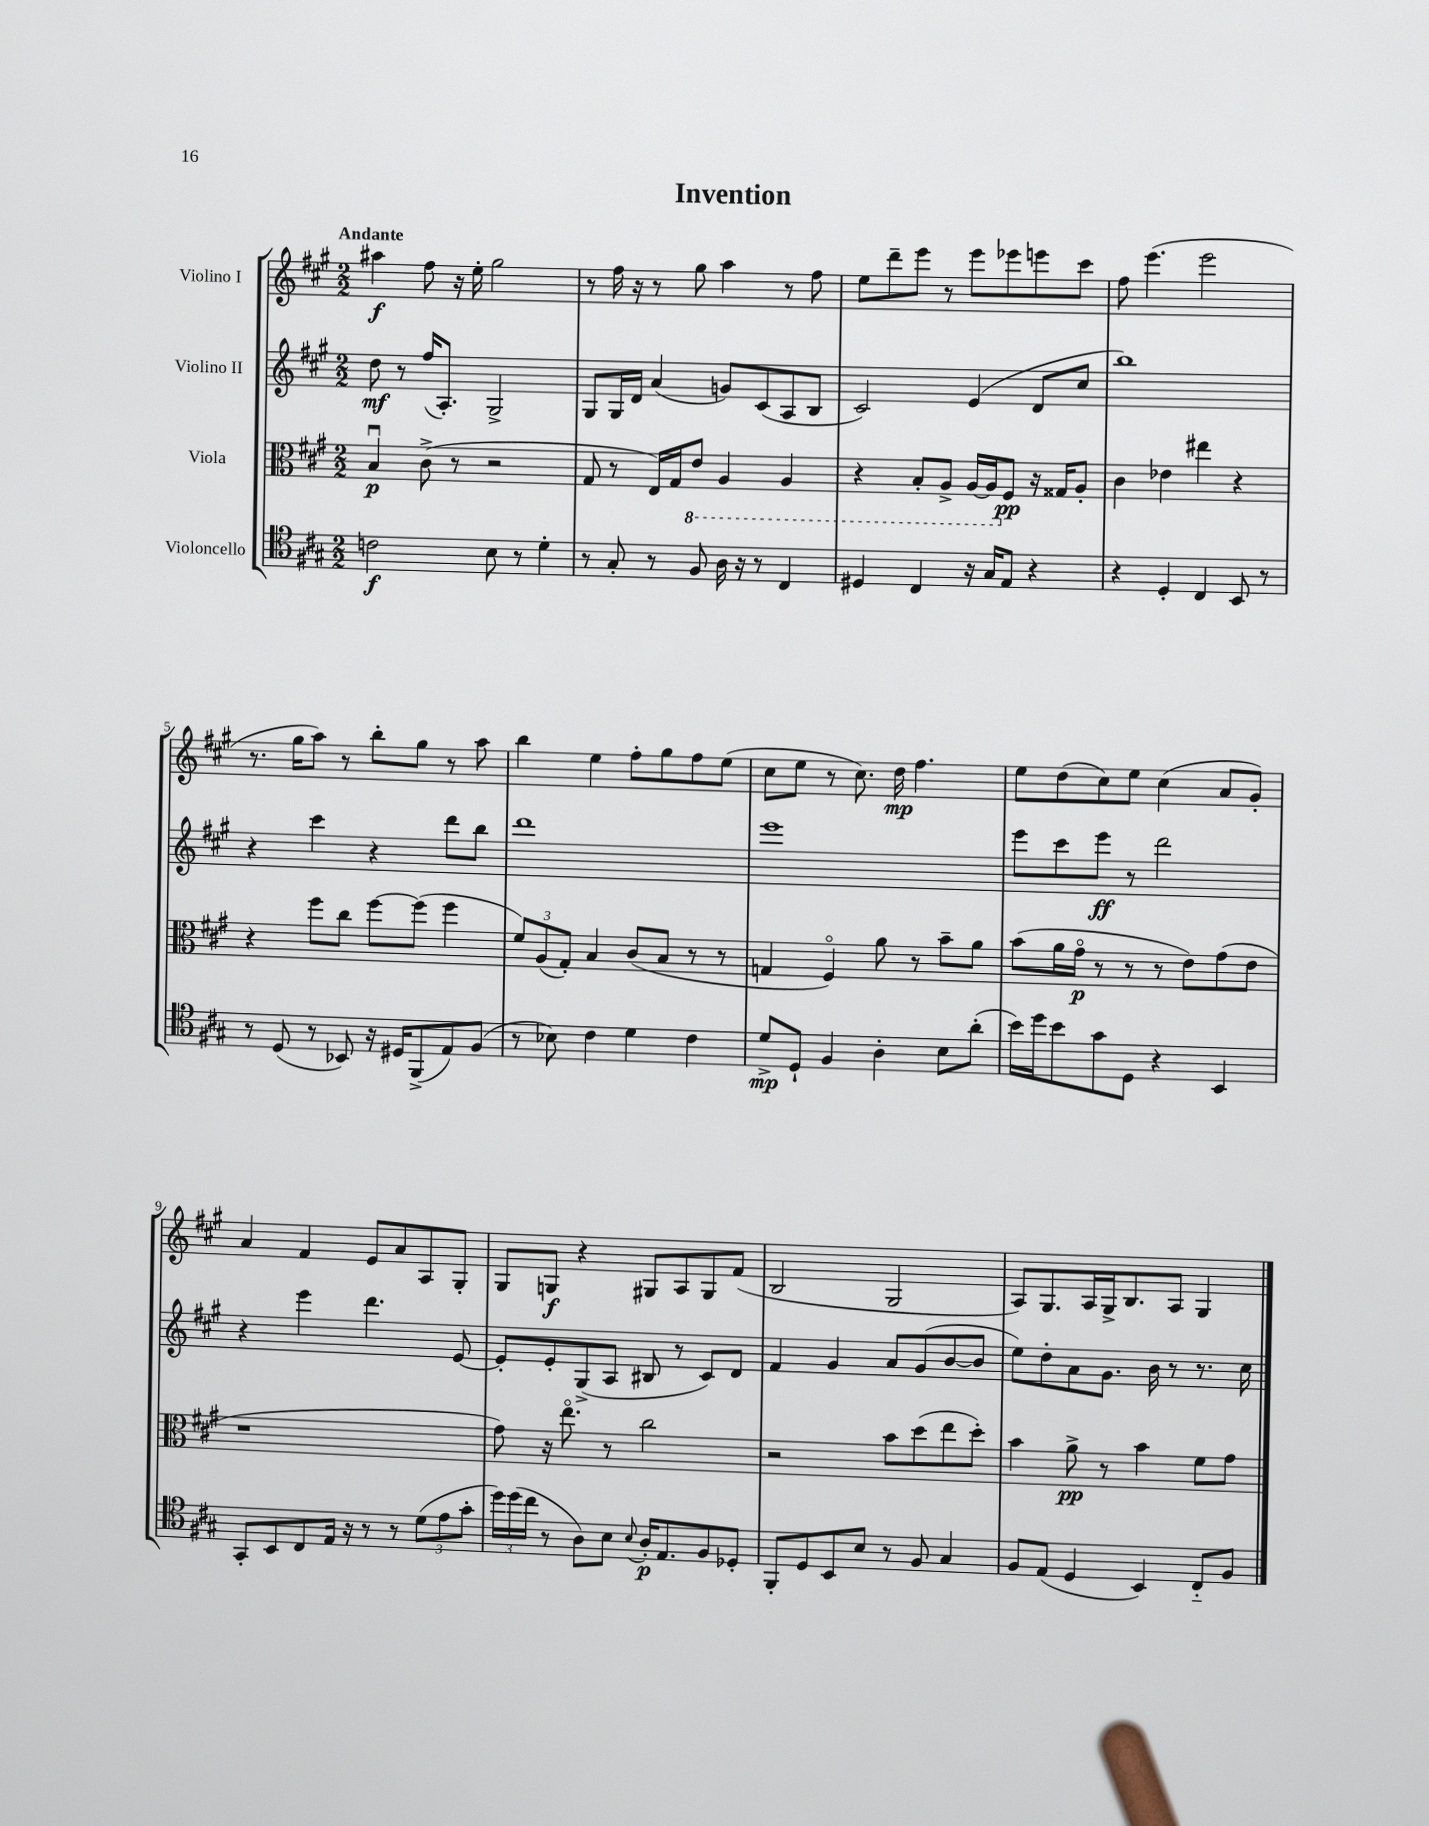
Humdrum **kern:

**kern	**kern	**kern	**kern
*staff4	*staff3	*staff2	*staff1
*clefC4	*clefC3	*clefG2	*clefG2
*k[f#c#g#]	*k[f#c#g#]	*k[f#c#g#]	*k[f#c#g#]
*M2/2	*M2/2	*M2/2	*M2/2
2c	4Bu	8dd	4aa#
.	.	8r	.
.	(8c#^	(16ff#	8ff#
.	.	8.A')	.
.	8r	.	16r
.	.	.	16ee'
8B	2r	2G#^	2gg#
8r	.	.	.
4d'	.	.	.
=	=	=	=
8r	8G#	8G#	8r
8G#'	8r	16G#	16ff#
.	.	16d	16r
8r	16E)	(4a	8r
.	16G#	.	.
8F#	8E	.	8gg#
16A	4AA	8g)	4aa
16r	.	.	.
8r	.	(8c#	.
4C#	4AA	8A	8r
.	.	8B	8ff#
=	=	=	=
4D#	4r	2c#)	8ee
.	.	.	8ddd~
4C#	8BB'	.	8eee
.	8AA^	.	8r
16r	[16AA	(4e	8eee
16G#	16AA]	.	.
8E	8F#	.	8eee-
4r	16r	8d	8eee
.	16G##	.	.
.	8A'	8cc#	8ccc#
=	=	=	=
4r	4c#	1bb)	8ff#
.	.	.	(4.eee
4D'	4e-	.	.
4C#	4ee#	.	2eee
8BB	4r	.	.
8r	.	.	.
=	=	=	=
8r	4r	4r	8.r
(8D	.	.	.
.	.	.	16gg#
8r	8ff#	4ccc#	8aa)
8BB-)	8cc#	.	8r
16r	[8ff#	4r	8bb'
16D#	.	.	.
(8FF#^	(8ff#]	.	8gg#
8E)	4ff#	8ddd	8r
(8F#	.	8bb	8aa
=	=	=	=
8r	12f#)	1ddd	4bb
.	(12A	.	.
8B-)	.	.	.
.	12G#')	.	.
4c#	4B	.	4ee
4d	(8c#	.	8ff#'
.	8B	.	8gg#
4c#	8r	.	8ff#
.	8r	.	(8ee
=	=	=	=
8d^	4G	1eee	8cc#
8D`	.	.	8ee
4F#	4F#o)	.	8r
.	.	.	8.cc#)
4A'	8a	.	.
.	.	.	16dd
.	8r	.	4.ff#
8B	8b~	.	.
(8a'	8a	.	.
=	=	=	=
16b)	(8b	8eee	8ee
16dd	.	.	.
8b	16a	8ccc#	(8dd
.	16g#o	.	.
8g#	8r	8eee	8cc#)
8D	8r	8r	8ee
4r	8r	2ddd	(4cc#
.	8e)	.	.
4BB	(8g#	.	8a
.	8e	.	8g#')
=	=	=	=
8GG#'	1r	4r	4a
8BB	.	.	.
8C#	.	4eee	4f#
16E	.	.	.
16r	.	.	.
8r	.	4.ddd	8e
8r	.	.	8a
(12d	.	.	8A
12e	.	.	.
.	.	[8e	8G#'
12g#'	.	.	.
=	=	=	=
24dd)	8g#)	8e']	8G#
(24dd	.	.	.
24cc#	.	.	.
8r	16r	8e'	8G
.	8.eeo	.	.
8A)	.	(8G#^	4r
8B	8r	8A	.
8qqB	.	.	.
16A'	2cc#	8B#	8G#
8.E	.	.	.
.	.	8r	8A
8F#	.	8c#)	8G#
8D-'	.	8d	(8f#
=	=	=	=
8FF#'	2r	4f#	2B
8D	.	.	.
8BB	.	4g#	.
8B	.	.	.
8r	8b	8a	2G#
8F#	(8dd	(8g#	.
4G#	8ee	[8b	.
.	8dd')	8b]	.
=	=	=	=
8F#	4b	8ee)	8A)
(8E	.	8dd'	8.G#
4D	8a^	8a	.
.	.	.	16A
.	8r	8.g#	16G#^
.	.	.	8.B
4BB)	4b	.	.
.	.	16b	.
.	.	8r	8A
8C#'~	8f#	8.r	4G#
8F#	8g#	.	.
.	.	16cc#	.
==	==	==	==
*-	*-	*-	*-
